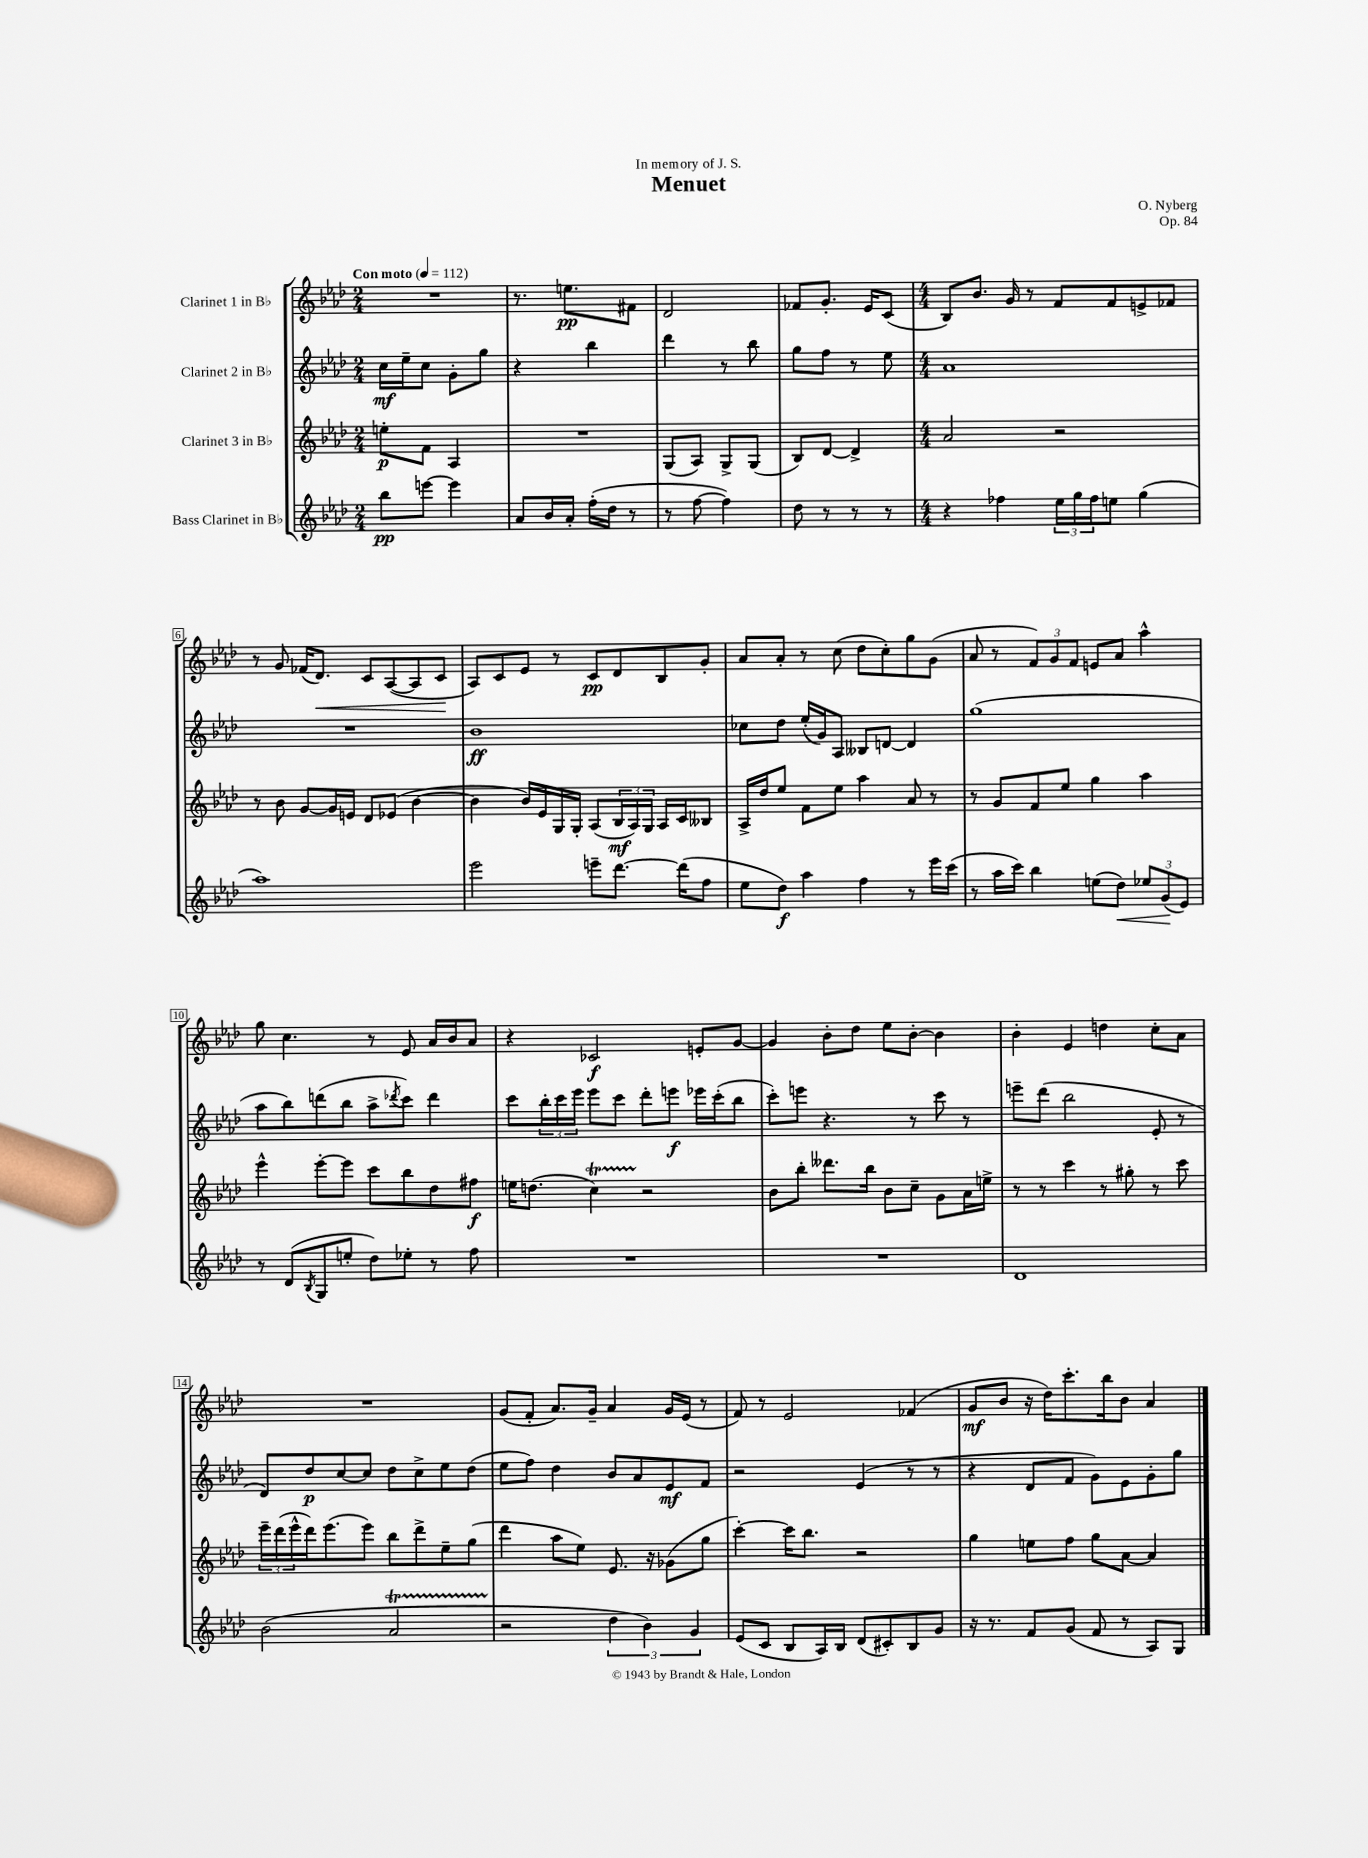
\header { title = "Menuet" composer = "O. Nyberg" dedication = "In memory of J. S." opus = "Op. 84" }
<<
\new StaffGroup <<
\new Staff = "s0" \with { instrumentName = "Clarinet 1 in Bb" } {
    \clef treble \key aes \major \numericTimeSignature \time 2/4 \tempo "Con moto" 4 = 112
    R2 |
    r8. e''8.\pp fis'8 |
    des'2 |
    fes'8 g'8.-. ees'16 c'8( |
    \numericTimeSignature \time 4/4 bes8) bes'8. g'16 r8 f'8 f'8 e'8-> fes'8 |
    r8 g'8 fes'16( des'8.\<) c'8 aes8~( aes8 c'8\! |
    aes8) c'8 ees'8 r8 c'8\pp des'8 bes8 g'8-. |
    aes'8 aes'8-. r8 c''8( des''8 c''8-.) g''8 g'8( |
    aes'8 r8 \tuplet 3/2 { f'8) g'8 f'8 } e'8 aes'8 aes''4-^ |
    g''8 c''4. r8 ees'8 aes'16 bes'16 aes'8 |
    r4 ces'2\f e'8-. g'8~ |
    g'4 bes'8-. des''8 ees''8 bes'8~-. bes'4 |
    bes'4-. ees'4 d''4 c''8-. aes'8 |
    R1 |
    g'8( f'8-. aes'8.) g'16-- aes'4 g'16 ees'16( r8 |
    f'8) r8 ees'2 fes'4( |
    g'8\mf bes'8 r16 des''16) c'''8.-. bes''16 bes'8 aes'4 \bar "|." |
}
\new Staff = "s1" \with { instrumentName = "Clarinet 2 in Bb" } {
    \clef treble \key aes \major \numericTimeSignature \time 2/4
    c''16\mf ees''16-- c''8 g'8-. g''8 |
    r4 bes''4 |
    des'''4 r8 bes''8 |
    g''8 f''8 r8 ees''8 |
    \numericTimeSignature \time 4/4 aes'1 |
    R1 |
    bes'1\ff |
    ces''8 des''8 ees''16-.( g'16) aes8 beses8 d'8~ d'4 |
    g''1( |
    aes''8 bes''8) d'''8( bes''8 aes''8-> \acciaccatura { des'''8 } c'''8) des'''4 |
    c'''8 \tuplet 3/2 { bes''16-. c'''16 ees'''16 } ees'''8 c'''8 des'''8-. e'''8\f ees'''16 c'''16-.( bes''8 |
    c'''8-.) e'''8 r4. r8 c'''8 r8 |
    e'''8-- des'''8( bes''2 ees'8-. r8 |
    des'8) des''8\p c''8~ c''8 des''8 c''8-> ees''8 des''8( |
    ees''8 f''8) des''4 bes'8 aes'8 ees'8\mf f'8 |
    r2 ees'4( r8 r8 |
    r4 des'8 f'8 g'8) ees'8 g'8-. g''8 \bar "|." |
}
\new Staff = "s2" \with { instrumentName = "Clarinet 3 in Bb" } {
    \clef treble \key aes \major \numericTimeSignature \time 2/4
    e''8-.\p f'8 aes4 |
    R2 |
    g8( aes8) g8-> g8( |
    bes8) des'8~ des'4-> |
    \numericTimeSignature \time 4/4 aes'2 r2 |
    r8 bes'8 g'8~ g'16 e'16 des'8 ees'8( bes'4~ |
    bes'4 bes'16) ees'16 g16 g16-. aes8( \tuplet 3/2 { bes16\mf aes16) g16 } aes16 c'16 beses8 |
    aes16-> des''16 ees''8 f'8 ees''8 aes''4 aes'8 r8 |
    r8 g'8 f'8 ees''8 g''4 aes''4 |
    ees'''4-^ ees'''8~-. ees'''8 c'''8 bes''8 des''8 fis''8\f |
    e''16 d''8.( c''4\startTrillSpan) r2\stopTrillSpan |
    bes'8 bes''8-. deses'''8. bes''16 bes'8 c''8-- g'8 aes'16 e''16-> |
    r8 r8 c'''4 r8 gis''8-. r8 c'''8 |
    \tuplet 3/2 { ees'''16-- des'''16( ees'''16-^ } des'''16) ees'''8.( ees'''8) bes''8 des'''8-> ees''8-- g''8( |
    des'''4 aes''8 ees''8) ees'8. r16 ges'8( g''8 |
    c'''4~-.) c'''16 bes''8. r2 |
    g''4 e''8 f''8 g''8 aes'8~ aes'4 \bar "|." |
}
\new Staff = "s3" \with { instrumentName = "Bass Clarinet in Bb" } {
    \clef treble \key aes \major \numericTimeSignature \time 2/4
    bes''8\pp e'''8~ e'''4 |
    aes'8 bes'16 aes'16-. f''16-.( des''16 r8 |
    r8 f''8~ f''4) |
    des''8 r8 r8 r8 |
    \numericTimeSignature \time 4/4 r4 fes''4 \tuplet 3/2 { ees''16 g''16 fes''16 } e''8 g''4( |
    aes''1) |
    ees'''2 e'''8-- des'''8.~ des'''16( f''8 |
    ees''8 des''8\f) aes''4 f''4 r8 ees'''16 c'''16( |
    r8 aes''16 c'''16) bes''4 e''8( des''8\<) \tuplet 3/2 { ees''8 g'8\!( ees'8) } |
    r8 des'8( \acciaccatura { bes8 } g8 e''8-. des''8) ees''8-. r8 f''8 |
    R1 |
    R1 |
    des'1 |
    bes'2( aes'2\startTrillSpan |
    r2\stopTrillSpan \tuplet 3/2 { des''4 bes'4) g'4 } |
    ees'8( c'8 bes8 aes16) bes16 des'8( cis'8-.) bes8 g'8 |
    r16 r8. f'8 g'8( f'8 r8 aes8) g8 \bar "|." |
}
>>
>>
\layout { \context { \Score \override BarNumber.stencil = #(make-stencil-boxer 0.1 0.3 ly:text-interface::print) } }
